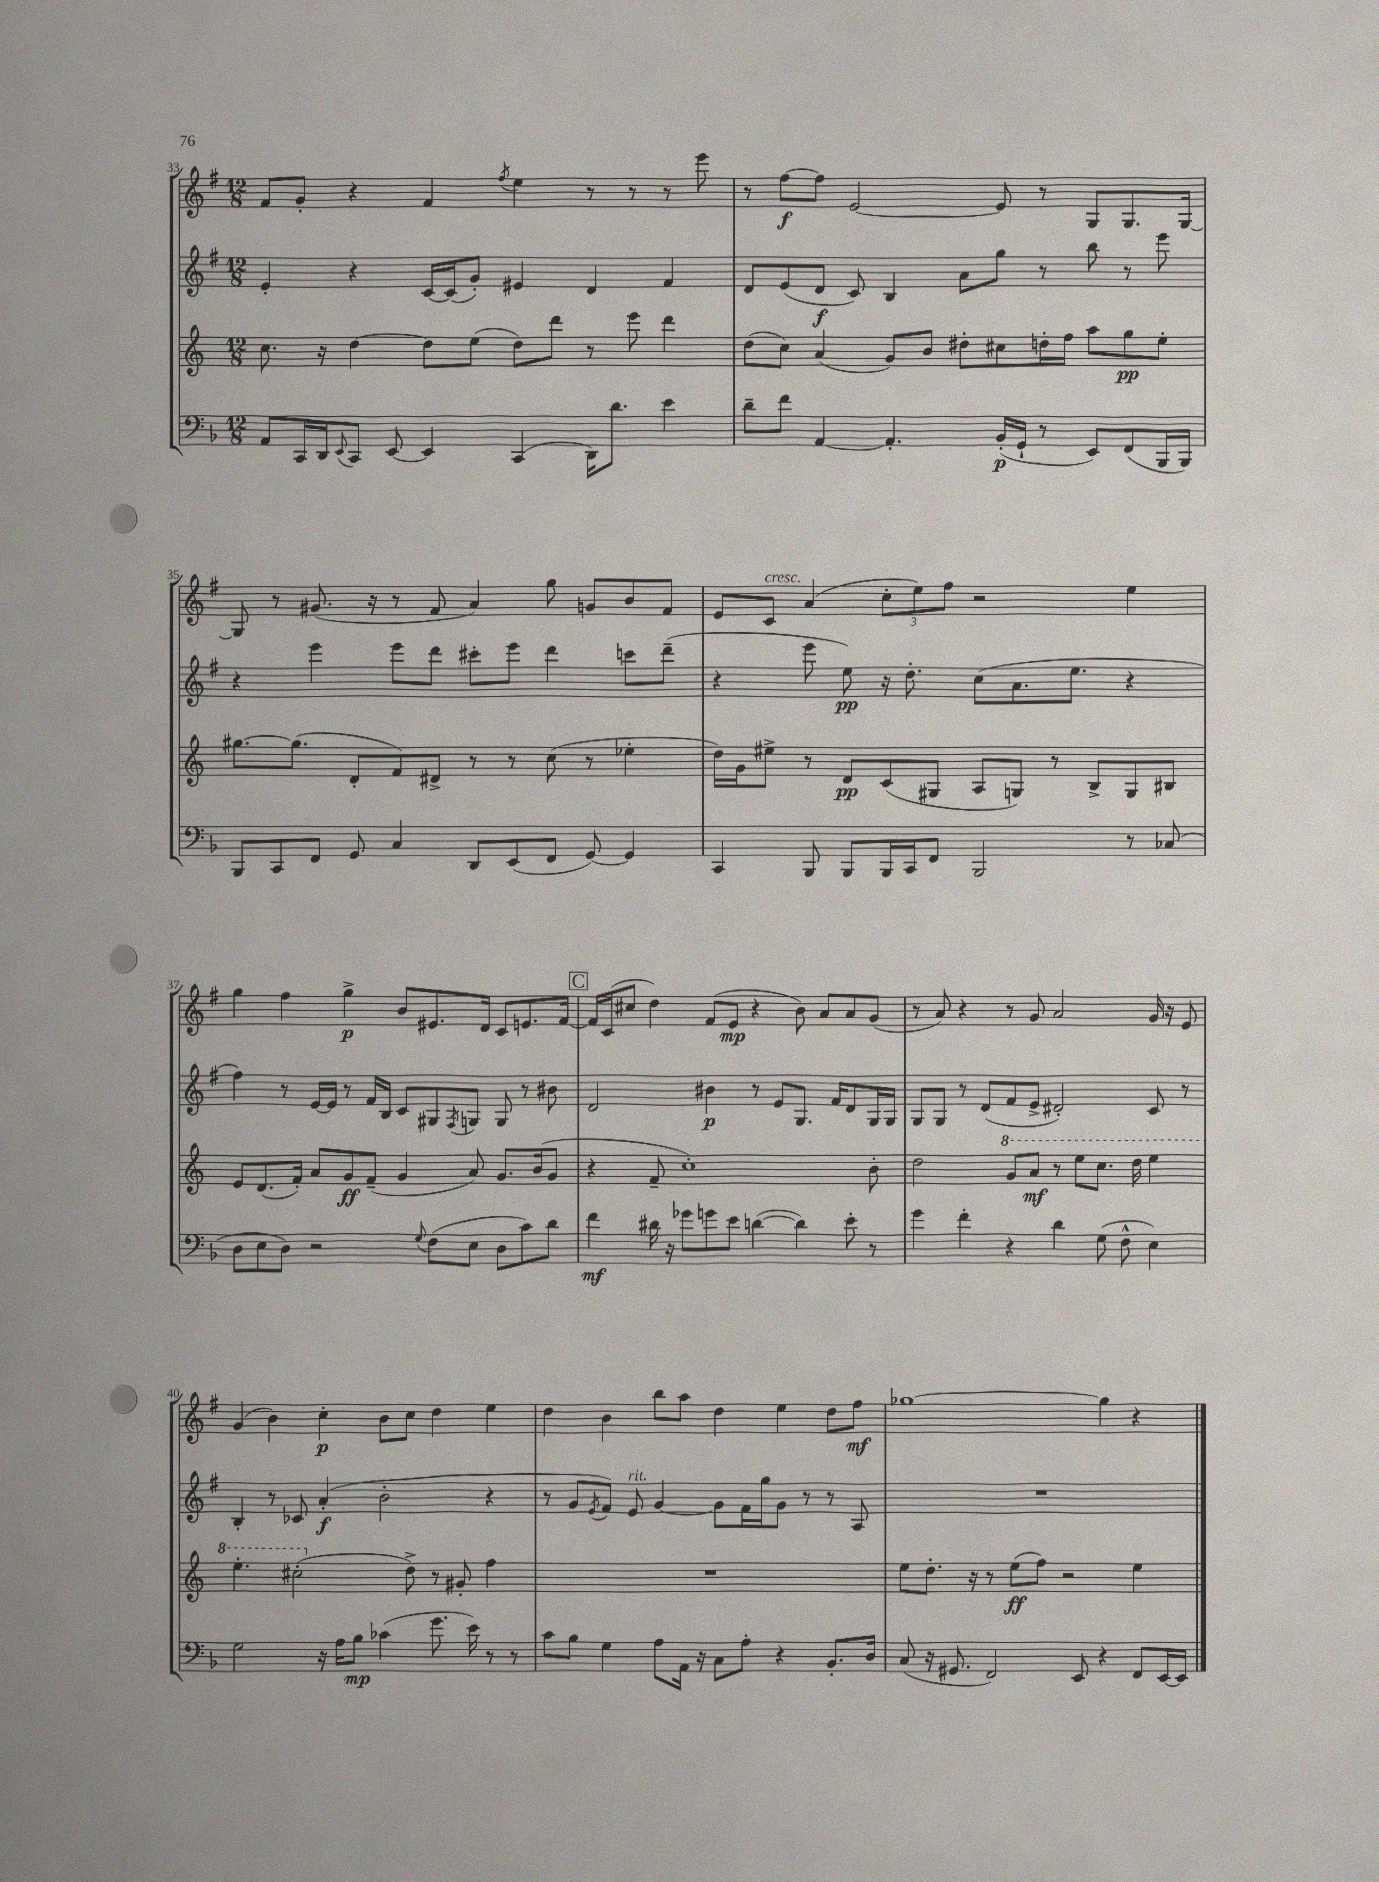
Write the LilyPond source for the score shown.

<<
\new StaffGroup <<
\new Staff = "s0" {
    \clef treble \key g \major \numericTimeSignature \time 12/8
    fis'8 g'8-. r4 fis'4 \acciaccatura { fis''8 } e''4 r8 r8 r8 e'''8 |
    r8 fis''8~\f fis''8 e'2~ e'8 r8 g8 g8. g16~ |
    g8 r8 gis'8.( r16 r8 fis'8 a'4) g''8 g'8 b'8 fis'8 |
    e'8 c'8^\markup { \italic "cresc." } a'4( \tuplet 3/2 { c''8-. e''8) fis''8 } r2 e''4 |
    g''4 fis''4 g''4->\p b'8 eis'8. d'16 c'8 e'8. fis'16~ |
    \mark \markup { \box "C" } fis'16 c'16( cis''8 d''4) fis'8( e'8\mp r4 b'8) a'8 a'8 g'8( |
    r8 a'8) r4 r8 g'8 a'2 g'16 r16 e'8 |
    g'4( b'4) c''4-.\p b'8 c''8 d''4 e''4 |
    d''4 b'4 b''8 a''8 d''4 e''4 d''8 fis''8\mf |
    ges''1~ ges''4 r4 \bar "|." |
}
\new Staff = "s1" {
    \clef treble \key g \major \numericTimeSignature \time 12/8
    e'4-. r4 c'16~ c'16( g'8-.) eis'4 d'4 fis'4 |
    d'8 e'8( d'8\f c'8) b4 a'8 g''8 r8 b''8 r8 e'''8 |
    r4 e'''4 e'''8 d'''8 cis'''8-. e'''8 d'''4 c'''8 d'''8--( |
    r4 e'''8 e''8\pp) r16 d''8.-. c''8( a'8. e''8. r4 |
    fis''4) r8 e'16~ e'16 r8 fis'16 b16 c'8 gis8 \acciaccatura { fis8 } g8 g8 r8 bis'8 |
    \mark \markup { \box "C" } d'2 bis'4\p r8 e'8 g8. fis'16 d'8 g16 g16 |
    g8 g8 r8 d'8( fis'8 e'8-> dis'2-.) c'8 r8 |
    b4-. r8 ces'8 a'4-.\f( b'2-. r4 |
    r8 g'8 \acciaccatura { e'8 } fis'8) e'8^\markup { \italic "rit." } g'4~ g'8 fis'16 g''16 g'8 r8 r8 a8 |
    R1. \bar "|." |
}
\new Staff = "s2" {
    \clef treble \key c \major \numericTimeSignature \time 12/8
    c''8. r16 d''4~ d''8 e''8( d''8) d'''8 r8 e'''8 d'''4 |
    d''8( c''8) a'4( g'8) b'8 dis''8-. cis''8 d''16-. f''16 a''8 g''8\pp e''8-. |
    gis''8.~ gis''8.( d'8-. f'8) dis'8-> r8 r8 c''8( r8 ees''4-. |
    d''16) g'16 eis''8-> r8 d'8\pp c'8( gis8 a8 g8) r8 b8-> g8 bis8 |
    e'8 d'8.( f'16-.) a'8 g'8\ff f'8--( g'4 a'8) g'8. b'16( g'8 |
    \mark \markup { \box "C" } r4 f'8-- c''1-.) b'8-. |
    d''2 \ottava #1 g''8 a''8\mf r8 e'''8 c'''8. d'''16 e'''4 |
    e'''4.-. cis'''2-.( \ottava #0 d''8->) r8 gis'8-. f''4 |
    R1. |
    e''8 d''8.-. r16 r8 e''8\ff( f''8) r2 e''4 \bar "|." |
}
\new Staff = "s3" {
    \clef bass \key f \major \numericTimeSignature \time 12/8
    a,8 c,16 d,16 \appoggiatura { e,8 } c,8 e,8~ e,4 c,4( d,16) d'8. e'4 |
    d'8-- f'8 a,4~ a,4.-. bes,16-.\p( g,16-! r8 e,8) f,8( bes,,16 bes,,16) |
    bes,,8 c,8 f,8 g,8 c4 d,8 e,8( f,8 g,8~) g,4 |
    c,4 bes,,8 bes,,8 bes,,16 c,16 f,8 bes,,2 r8 ces8( |
    d8 e8 d8) r2 \appoggiatura { g8 } f8( e8 d8 c'8) d'8 |
    \mark \markup { \box "C" } f'4\mf dis'16 r16 ges'8 g'8 e'8 d'4~( d'4) e'8-. r8 |
    g'4 f'4-. r4 d'4 g8( f8-^ e4) |
    g2 r16 a16 bes8\mp ces'4( g'8. e'16) r8 r8 |
    c'8 bes8 g4 a8 a,16 r16 c8 a8-. r4 bes,8.-. d16 |
    c8( r16 gis,8. f,2) e,8 r4 f,8 e,16~ e,16 \bar "|." |
}
>>
>>
\layout { \context { \Score currentBarNumber = #33 } }
